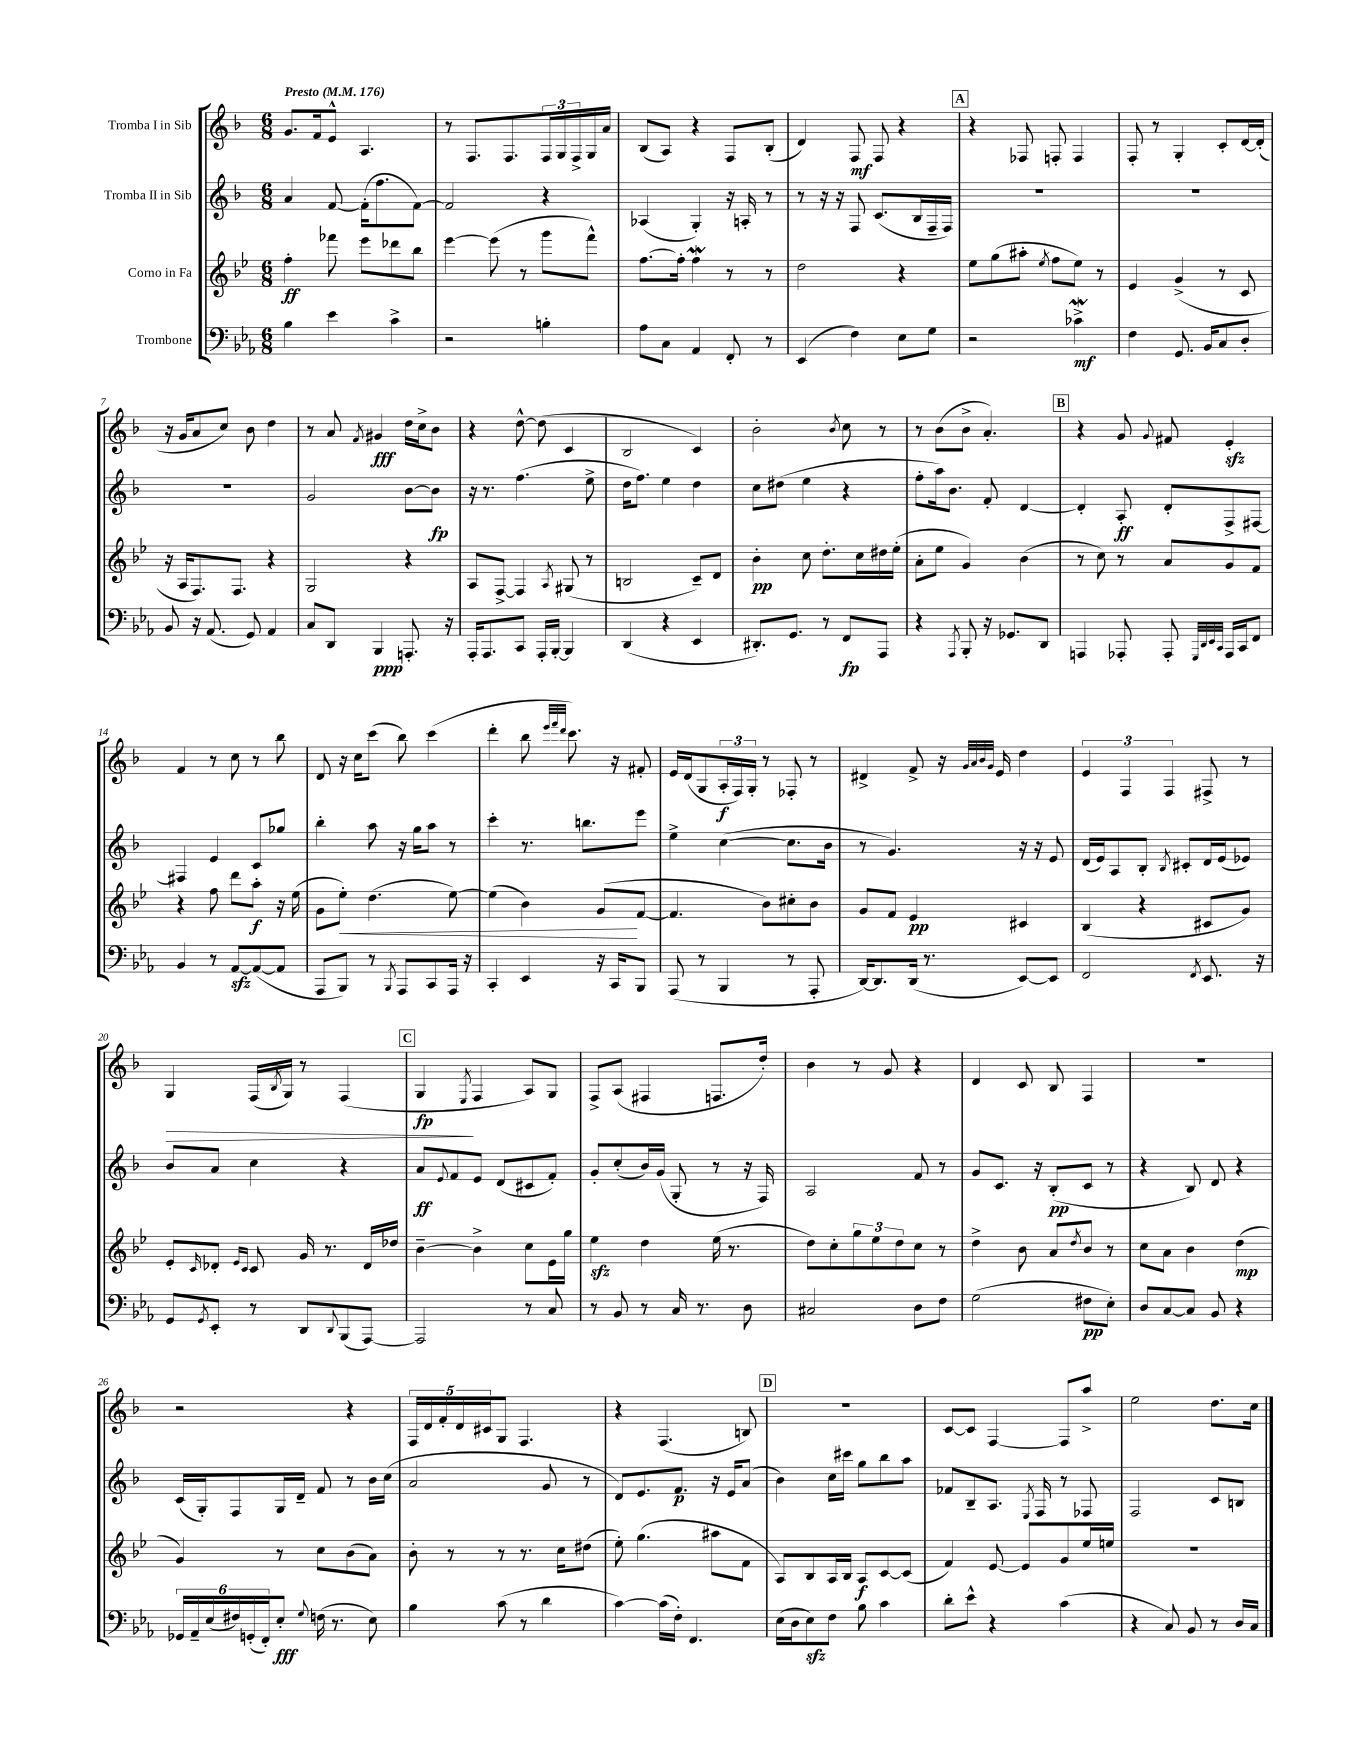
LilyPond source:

<<
\new StaffGroup <<
\new Staff = "s0" \with { instrumentName = "Tromba I in Sib" } {
    \clef treble \key f \major \numericTimeSignature \time 6/8 \tempo "Presto" 4 = 176
    g'8. f'16 e'8-^ a4. |
    r8 f8. f8. \tuplet 3/2 { f16 g16 f16-> } g16 a'16 |
    bes8( a8) r4 f8 bes8-.( |
    d'4) f8\mf f8 r4 |
    \mark \markup { \box "A" } r4 fes8 f8-. f4 |
    f8-. r8 g4-. c'8-. d'16~ d'16-.( |
    r16 g'16 a'8 c''8) bes'8 d''4 |
    r8 a'8 \acciaccatura { f'8 } gis'4\fff d''16 c''16-> bes'8 |
    r4 d''8~-^ d''8( c'4 |
    bes2 c'4) |
    bes'2-. \acciaccatura { bes'8 } c''8 r8 |
    r8 bes'8( bes'8-> a'4.-.) |
    \mark \markup { \box "B" } r4 g'8 \appoggiatura { g'8 } fis'8 e'4-.\sfz |
    f'4 r8 c''8 r8 bes''8 |
    d'8 r16 c''16 c'''8( bes''8) c'''4( |
    d'''4-. bes''8 \grace { e'''32 f'''32 d'''32 } c'''8.) r16 fis'8-. |
    e'16 d'16( g8 \tuplet 3/2 { a16-.\f f16) g16-. } r8 fes8-. r8 |
    dis'4-> f'8-> r16 \grace { g'32 a'32 bes'32 g'32 } e'16 d''4 |
    \tuplet 3/2 { e'4 f4 f4 } fis8-> r8 |
    g4\> f16( \acciaccatura { bes8 } g16) r8 f4( |
    \mark \markup { \box "C" } g4\fp\! \acciaccatura { e8 } f4 a8) g8 |
    f8-> a8( fis4 f8. d''16-.) |
    bes'4 r8 g'8 r4 |
    d'4 c'8 bes8 f4 |
    R2. |
    r2 r4 |
    \tuplet 5/4 { f16 d'16 f'16-. d'16 cis'16 } g8 f4. |
    r4 f4.( b8) |
    \mark \markup { \box "D" } R2. |
    c'8~ c'8 f4~ f8 a''8-> |
    e''2 d''8. c''16 \bar "|." |
}
\new Staff = "s1" \with { instrumentName = "Tromba II in Sib" } {
    \clef treble \key f \major \numericTimeSignature \time 6/8
    a'4 f'8~ f'16-.( f''8. f'8~) |
    f'2 r4 |
    aes4( g4-.) r16 a16-. r8 |
    r8 r16 r16 f8 c'8.( bes16 f16-- f16) |
    \mark \markup { \box "A" } R2. |
    R2. |
    R2. |
    g'2 bes'8~ bes'8\fp |
    r16 r8. f''4.( e''8-> |
    d''16 f''8.) e''4 d''4 |
    c''8 dis''8( e''4 r4 |
    f''8-. a''16) bes'8. f'8-. d'4~ |
    \mark \markup { \box "B" } d'4-. a8-.\ff d'8-. f8-> fis8~ |
    fis4 e'4 c'8 ges''8 |
    bes''4-. a''8 r16 g''16 a''8 r8 |
    c'''4-. r8. b''8. e'''8 |
    e''4-> c''4~( c''8. bes'16 |
    r8 g'4.) r16 r16 e'8 |
    d'16( e'16) a8 bes8-. \acciaccatura { bes8 } cis'8-. d'16 e'16( ees'8) |
    bes'8 a'8 c''4 r4 |
    \mark \markup { \box "C" } a'8\ff \appoggiatura { e'8 } f'8 e'8 d'8( cis'8 f'8-.) |
    g'8-. c''8-.( bes'16) g'16( g8-. r8 r16 f16) |
    a2 f'8 r8 |
    g'8 c'8. r16 bes8-.\pp( c'8 r8 |
    r4 bes8) d'8 r4 |
    c'16( g16-.) f8 g16 d'16-- f'8 r8 bes'16 c''16( |
    a'2 g'8 r8 |
    d'8) e'8. f'8.\p r16 e'16 a'8( |
    \mark \markup { \box "D" } bes'4) c''16 cis'''16 g''8 bes''8 a''8 |
    fes'8 bes8-- a8. \acciaccatura { e8 } f16 r8 fes8 |
    f2 c'8 b8 \bar "|." |
}
\new Staff = "s2" \with { instrumentName = "Corno in Fa" } {
    \clef treble \key bes \major \numericTimeSignature \time 6/8
    f''4-.\ff fes'''8 ees'''8 des'''8 bes''8 |
    ees'''4~ ees'''8( r8 g'''8 f'''8-^) |
    f''8.~ f''16-. f''4\mordent r8 r8 |
    d''2 r4 |
    \mark \markup { \box "A" } ees''8 g''8( ais''8-. \acciaccatura { ees''8 } f''8 ees''8) r8 |
    ees'4 g'4->( r8 c'8 |
    r16 a16 f8.) f8. r4 |
    g2 r4 |
    a8 f8~-> f4 \acciaccatura { a8 } gis8( r8 |
    b2 c'8--) d'8 |
    bes'4-.\pp c''8 d''8.-. c''16 dis''16 ees''16-.( |
    a'8-. ees''8 g'4) bes'4( |
    \mark \markup { \box "B" } r8 c''8) r8 a'8 g'8 f'8 |
    r4 f''8 d'''8 a''8-.\f r16 ees''16( |
    g'8 ees''8-.\<) d''4.( ees''8~) |
    ees''4( bes'4) g'8\!( f'8~ |
    f'4. bes'8) cis''8-. bes'8 |
    g'8 f'8 ees'4\pp cis'4 |
    bes4( r4 cis'8 g'8) |
    ees'8-. \grace { c'16 } des'8-. \grace { ees'16 c'16 } c'8 g'16 r8. des'16 des''16 |
    \mark \markup { \box "C" } bes'4~-- bes'4-> c''8 ees'16 g''16 |
    ees''4\sfz d''4 ees''16( r8. |
    d''8) c''8-. \tuplet 3/2 { g''8 ees''8 d''8 } c''8 r8 |
    d''4-> bes'8 a'8 \acciaccatura { d''8 } bes'8 r8 |
    c''8 a'8 bes'4 d''4\mp( |
    g'4) r8 c''8 bes'8( a'8) |
    bes'8-. r8 r8 r8. c''16 dis''8( |
    ees''8-.) g''4.( ais''8 f'8 |
    \mark \markup { \box "D" } a8) bes8 a16 bes16 a8\f c'8~ c'8( |
    f'4) ees'8~ ees'8 g'8 ees''16 e''16 |
    R2. \bar "|." |
}
\new Staff = "s3" \with { instrumentName = "Trombone" } {
    \clef bass \key ees \major \numericTimeSignature \time 6/8
    bes4 ees'4 c'4-> |
    r2 b4-. |
    aes8 c8 aes,4 f,8-. r8 |
    ees,4( f4) ees8 g8 |
    \mark \markup { \box "A" } r2 ces'4->\mordent\mf |
    f4 g,8. bes,16 c8 d8-. |
    bes,8 r16 aes,8.( g,8) aes,4 |
    c8 d,8 bes,,4\ppp a,,8.-. r16 |
    aes,,16-. aes,,8. c,8 aes,,16-. bes,,16~-. bes,,4 |
    d,4( r4 ees,4 |
    dis,8.-.) g,8. r8 f,8\fp aes,,8 |
    r4 \acciaccatura { aes,,8 } bes,,8-. r16 ges,8. d,8 |
    \mark \markup { \box "B" } a,,4 aes,,8-. aes,,8-. \grace { g,,32 d,32 ees,32 c,32 } aes,,16 c,16 f,8 |
    bes,4 r8 aes,8~\sfz aes,8~( aes,8 |
    aes,,8 bes,,8) r8 \acciaccatura { bes,,8 } aes,,8 c,8 aes,,16 r16 |
    c,4-. ees,4 r16 c,16 bes,,8 |
    aes,,8( r8 bes,,4 r8 aes,,8-. |
    d,16~) d,8. d,16( r8. ees,8~) ees,8 |
    f,2 \acciaccatura { f,8 } ees,8. r16 |
    g,8 \acciaccatura { g,8 } ees,8-. r8 d,8 \appoggiatura { d,8 } bes,,8( aes,,8~) |
    \mark \markup { \box "C" } aes,,2 r8 c8 |
    r8 bes,8 r8 c16 r8. d8 |
    cis2 d8 f8 |
    g2( fis8\pp ees8-.) |
    d8 c8~ c8 bes,8 r4 |
    \tuplet 6/4 { ges,16 aes,16-- ees16( fis16) g,16-.( f,16-.) } ees8-.\fff \appoggiatura { g8 } f16( r8. ees8) |
    bes4 c'8( r8 d'4 |
    c'4~) c'16( f16-.) f,4. |
    \mark \markup { \box "D" } ees16( d16 ees8\sfz) f8 bes8 c'4 |
    d'8-. ees'8-^ r4 c'4( |
    r4 c8) bes,8 r8 d16 c16 \bar "|." |
}
>>
>>
